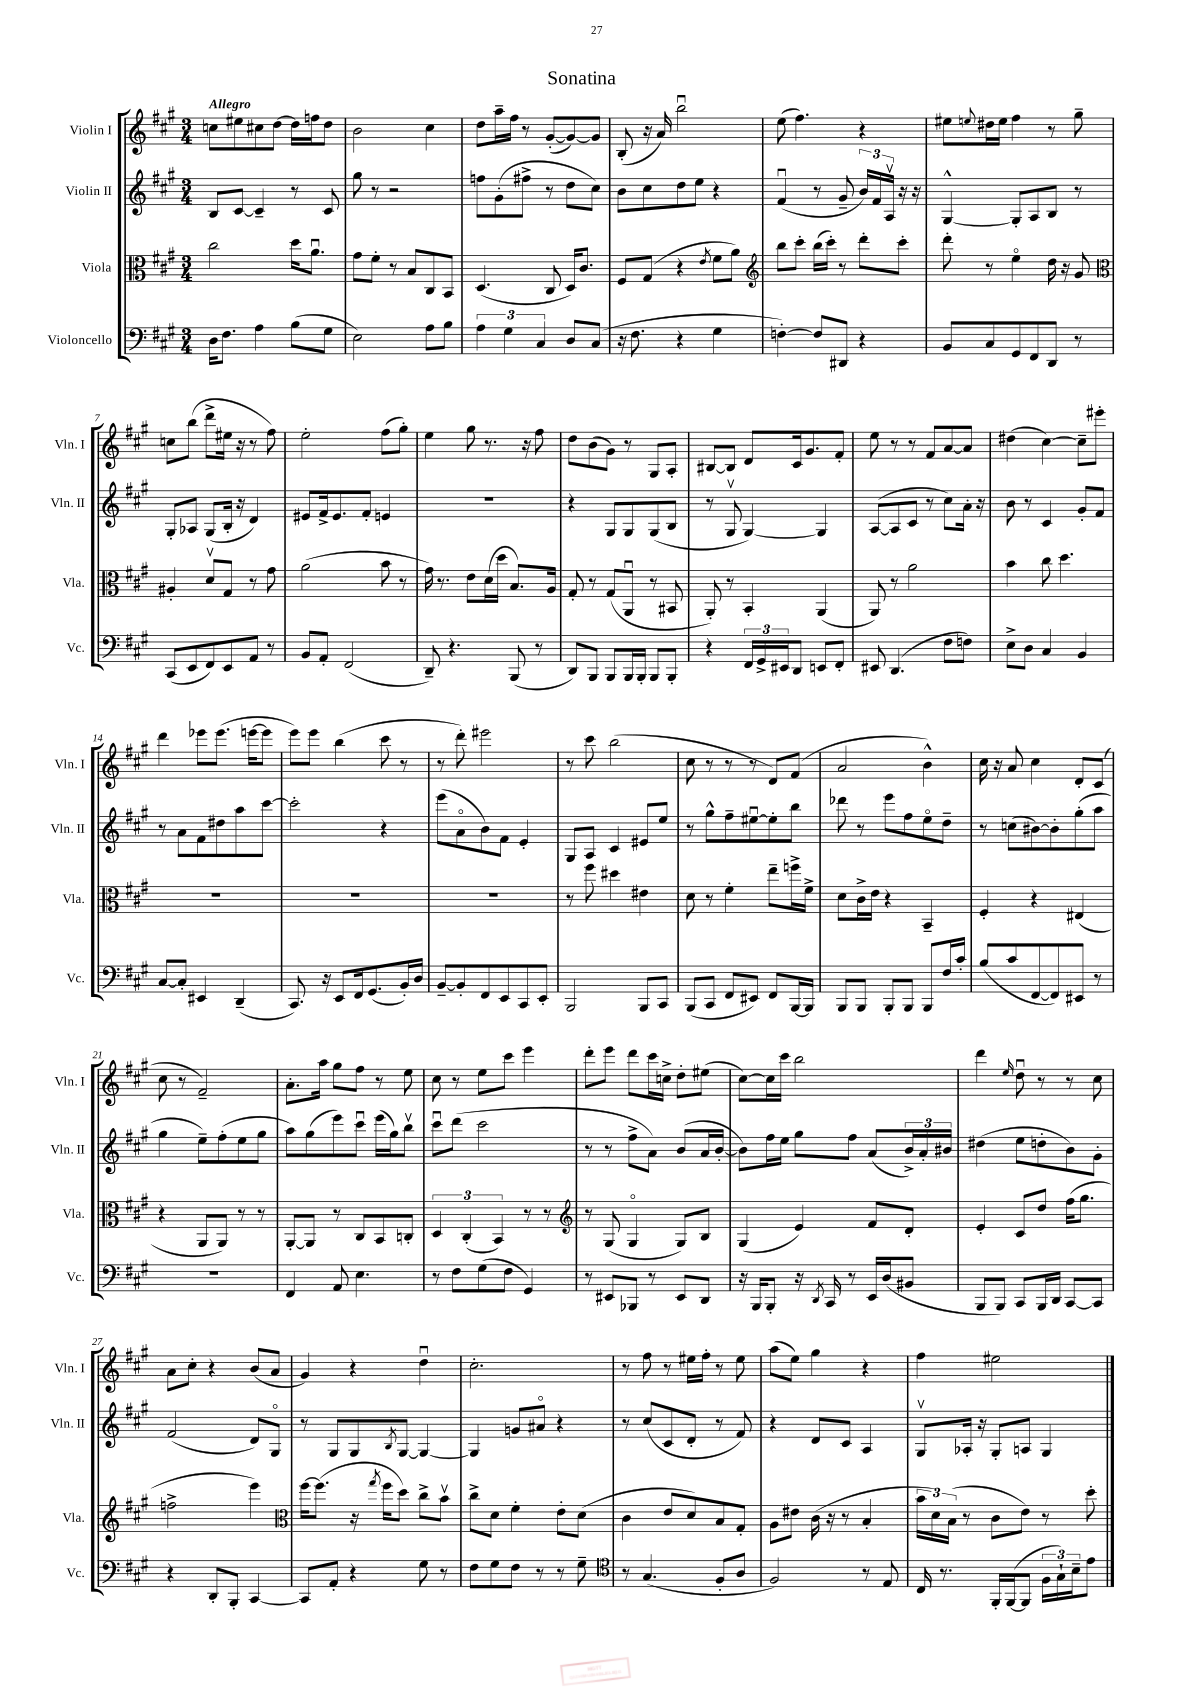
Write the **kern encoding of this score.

**kern	**kern	**kern	**kern
*staff4	*staff3	*staff2	*staff1
*clefF4	*clefC3	*clefG2	*clefG2
*k[f#c#g#]	*k[f#c#g#]	*k[f#c#g#]	*k[f#c#g#]
*M3/4	*M3/4	*M3/4	*M3/4
16D	2cc#	8B	8cc
8.F#	.	.	.
.	.	[8c#	8ee#
4A	.	4c#~]	8cc#
.	.	.	[8dd
(8B	16dd	8r	16dd]
.	8.au	.	16ff
8G#	.	8c#	8dd
=	=	=	=
2E)	8g#	8gg#	2b
.	8f#'	8r	.
.	8r	2r	.
.	8B	.	.
8A	8C#	.	4cc#
8B	8BB	.	.
=	=	=	=
6A	(4.D	8ff	8dd
.	.	(8g#'	16aa~
6G#	.	.	.
.	.	.	16ff#
.	.	8ff#^	8r
6C#	.	.	.
.	8C#	8r	([8g#'
8D	16D)	8dd	8g#_)
.	8.c#	.	.
(8C#	.	8cc#)	8g#]
=	=	=	=
16r	8F#	8b	(8B'
8.F#	.	.	.
.	(8G#	8cc#	16r
.	.	.	16a)
4r	4r	8dd	2bbu
.	.	8ee	.
.	8qe	.	.
4G#	8f#	4r	.
.	8a)	.	.
=	=	=	=
*	*clefG2	*	*
[4F')	8bb	(4f#u	(8ee
.	8ccc#'	.	4.ff#)
8F]	(16bb	8r	.
.	16ccc#')	.	.
8DD#	8r	8g#~	.
4r	8ddd'	24b)	4r
.	.	24f#	.
.	.	24Av	.
.	8ccc#'	16r	.
.	.	16r	.
=	=	=	=
8BB	8ddd'	[4G#^^	8ee#
.	.	.	8qqee
8C#	8r	.	16dd#
.	.	.	16ee
8GG#	4eeo	8G#']	4ff#
8FF#	.	8A	.
8DD	16dd	8B	8r
.	16r	.	.
8r	8g#	8r	8gg#~
=	=	=	=
*	*clefC3	*	*
(8CC#	4A#'	8G#'	8cc
8EE	.	8A-	(8bb
8FF#)	8dv	(8G#	8ddd^
8EE	8G#	16B'	16ee#
.	.	16r	16r
8AA	8r	4d)	8r
8r	8g#	.	8ff#)
=	=	=	=
8BB	(2a	8e#	2ee'
8AA'	.	16f#^	.
.	.	8.e#	.
(2FF#	.	.	.
.	.	8f#'	.
.	8b	4e	(8ff#
.	8r	.	8gg#')
=	=	=	=
8DD~)	16g#)	2.r	4ee
.	8.r	.	.
4.r	.	.	.
.	8e	.	8gg#
.	(16d	.	8.r
.	16dd	.	.
(8BBB	8.B)	.	.
.	.	.	16r
8r	.	.	8ff#
.	16A	.	.
=	=	=	=
8DD)	8G#'	4r	8dd
8BBB	8r	.	(8b
8BBB	(8G#	8G#	8g#)
16BBB	8AAu	8G#	8r
16BBB'	.	.	.
8BBB	8r	(8G#	8G#
8BBB'	8BB#	8B	8A'
=	=	=	=
4r	8AA')	8r	[8B#
.	8r	8G#v	8B#]
24FF#	4BB'	[4G#)	8d
24GG#^	.	.	.
24EE#	.	.	.
8DD	.	.	16c#
.	.	.	8.g#
8EE	(4AA	4G#]	.
8FF#'	.	.	8f#'
=	=	=	=
8EE#	8AA)	([8A	8ee
(4.DD	8r	8A]	8r
.	2a	8c#	8r
.	.	8r	8f#
8F#	.	8cc#)	[8a
8F)	.	16a'	8a]
.	.	16r	.
=	=	=	=
8E^	4b	8b	(4dd#
8D	.	8r	.
4C#	8cc#	4c#	[4cc#)
.	4.dd	.	.
4BB	.	8g#'	8cc#~]
.	.	8f#	8eee#'
=	=	=	=
[8C#	2.r	8r	4ddd
8C#']	.	8a	.
4EE#	.	8f#	8eee-
.	.	8dd#	(8.eee-
(4DD~	.	8aa	.
.	.	.	[16eee
.	.	[8ccc#	8eee]
=	=	=	=
8.CC#)	2.r	2ccc#']	8eee)
.	.	.	8eee
16r	.	.	.
8EE	.	.	(4bb
16FF#	.	.	.
(8.GG#	.	.	.
.	.	4r	8ccc#
16BB')	.	.	8r
16D	.	.	.
=	=	=	=
[8BB~	2.r	(8eee	8r
8BB']	.	8ao	8ddd')
8FF#	.	8b)	2eee#
8EE	.	8f#	.
8CC#	.	4e'	.
8EE'	.	.	.
=	=	=	=
2BBB	8r	8G#	8r
.	8ff#	8A	8ccc#
.	4dd#	4c#	(2bb
8BBB	4e#	8e#	.
8CC#	.	8ee	.
=	=	=	=
(8BBB	8d	8r	8cc#
8CC#	8r	8gg#^^	8r
8FF#	4f#'	8ff#~	8r
8EE#)	.	[8ee#u	8r
8FF#	8ee~	8ee#']	8d)
[16BBB	16ff^	8bb	(8f#
16BBB]	16f#^	.	.
=	=	=	=
8BBB	8d	8ddd-	2a
8BBB	16c#^	8r	.
.	16e	.	.
8BBB'	4r	8eee	.
8BBB	.	8ff#	.
8BBB	4BB~	8eeo	4b^^)
16F#	.	8dd~	.
16c#'	.	.	.
=	=	=	=
(8B	4F#'	8r	16cc#
.	.	.	16r
8c#	.	(8cc	8a
[8FF#	4r	[8b#)	4cc#
8FF#])	.	8b#']	.
8EE#	(4E#	(8gg#'	8d'
8r	.	8aa	(8c#
=	=	=	=
2.r	4r	4gg#	8cc#
.	.	.	8r
.	8AA	8ee~)	2f#~)
.	8AA)	(8ff#'	.
.	8r	8ee	.
.	8r	8gg#	.
=	=	=	=
4FF#	[8AA'	8aa)	8.a'
.	8AA]	(8gg#	.
.	.	.	16aa
8AA	8r	8eee)	8gg#
4.E	8C#	8ccc#u	8ff#
.	8BB	(16eee	8r
.	.	16gg#)	.
.	8C'	8bbv	8ee
=	=	=	=
8r	6D	8ccc#u	8cc#
8F#	.	(8ddd	8r
.	(6C#'	.	.
(8G#	.	2ccc#	8ee
.	6BB)	.	.
8F#	.	.	8ccc#
4GG#)	8r	.	4eee
.	8r	.	.
=	=	=	=
*	*clefG2	*	*
8r	8r	8r	8ddd'
8EE#	(8G#	8r	8eee
8BBB-	4G#o	8ff#^	8ddd
8r	.	8a)	16ccc#
.	.	.	16cc^
8EE#	8G#)	(8b	8dd'
8DD	8B	16a	(8ee#
.	.	[16b'	.
=	=	=	=
16r	(4G#	8b])	[8cc#)
16BBB	.	.	.
8BBB'	.	16ff#	16cc#]
.	.	16ee	16ccc#
16r	4e)	8gg#	2bb
8qDD	.	.	.
16CC#	.	.	.
8r	.	8ff#	.
16EE	8f#	(8a	.
(16D	.	.	.
8BB#	8d'	24b^)	.
.	.	24a'	.
.	.	24b#	.
=	=	=	=
8BBB	4e'	(4dd#	4ddd
8BBB)	.	.	.
.	.	.	16qqee
8CC#	8c#	8ee	8ddu
16BBB	8dd	8dd'	8r
16DD	.	.	.
[8CC#	(16ff#	8b)	8r
.	8.gg#	.	.
8CC#]	.	8g#'	8cc#
=	=	=	=
4r	2ff^	(2f#	8a
.	.	.	8cc#'
8DD'	.	.	4r
8BBB'	.	.	.
[4CC#	4eee)	8d)	(8b
.	.	8G#o	8a
=	=	=	=
*	*clefC3	*	*
8CC#]	[16ff#	8r	4g#)
.	(8.ff#]	.	.
8AA'	.	8G#	.
4r	16r	8G#	4r
.	8qgg#	.	.
.	16ff#	.	.
.	.	8qB	.
.	8dd)	[8G#	.
8G#	8cc#^	4G#_	4ddu
8r	8bv	.	.
=	=	=	=
8F#	8cc#^	4G#]	2.cc#'
8G#	8d	.	.
8F#	4f#'	8g	.
8r	.	8a#o	.
8r	8e'	4r	.
8G#~	(8d	.	.
=	=	=	=
*clefC4	*	*	*
8r	4c#	8r	8r
(4.G#	.	(8cc#	8ff#
.	8e	8c#	8r
.	8d)	8d'	16ee#
.	.	.	16ff#'
8F#'	8B	8r	8r
8A	8G#'	8f#)	8ee#
=	=	=	=
2F#)	8A	4r	(8aa
.	8e#	.	8ee)
.	(16c#	8d	4gg#
.	16r	.	.
.	8r	8c#	.
8r	4B'	4A	4r
8E	.	.	.
=	=	=	=
16C#	24b	8G#v	4ff#
.	24d)	.	.
8.r	.	.	.
.	(24B	.	.
.	8r	16A-'	.
.	.	16r	.
16FF#'	8c#	8G#'	2ee#
([16FF#	.	.	.
8FF#]	8e)	8A	.
24F#	8r	4G#	.
24G#`)	.	.	.
24B~	.	.	.
8e	8dd'	.	.
==	==	==	==
*-	*-	*-	*-
